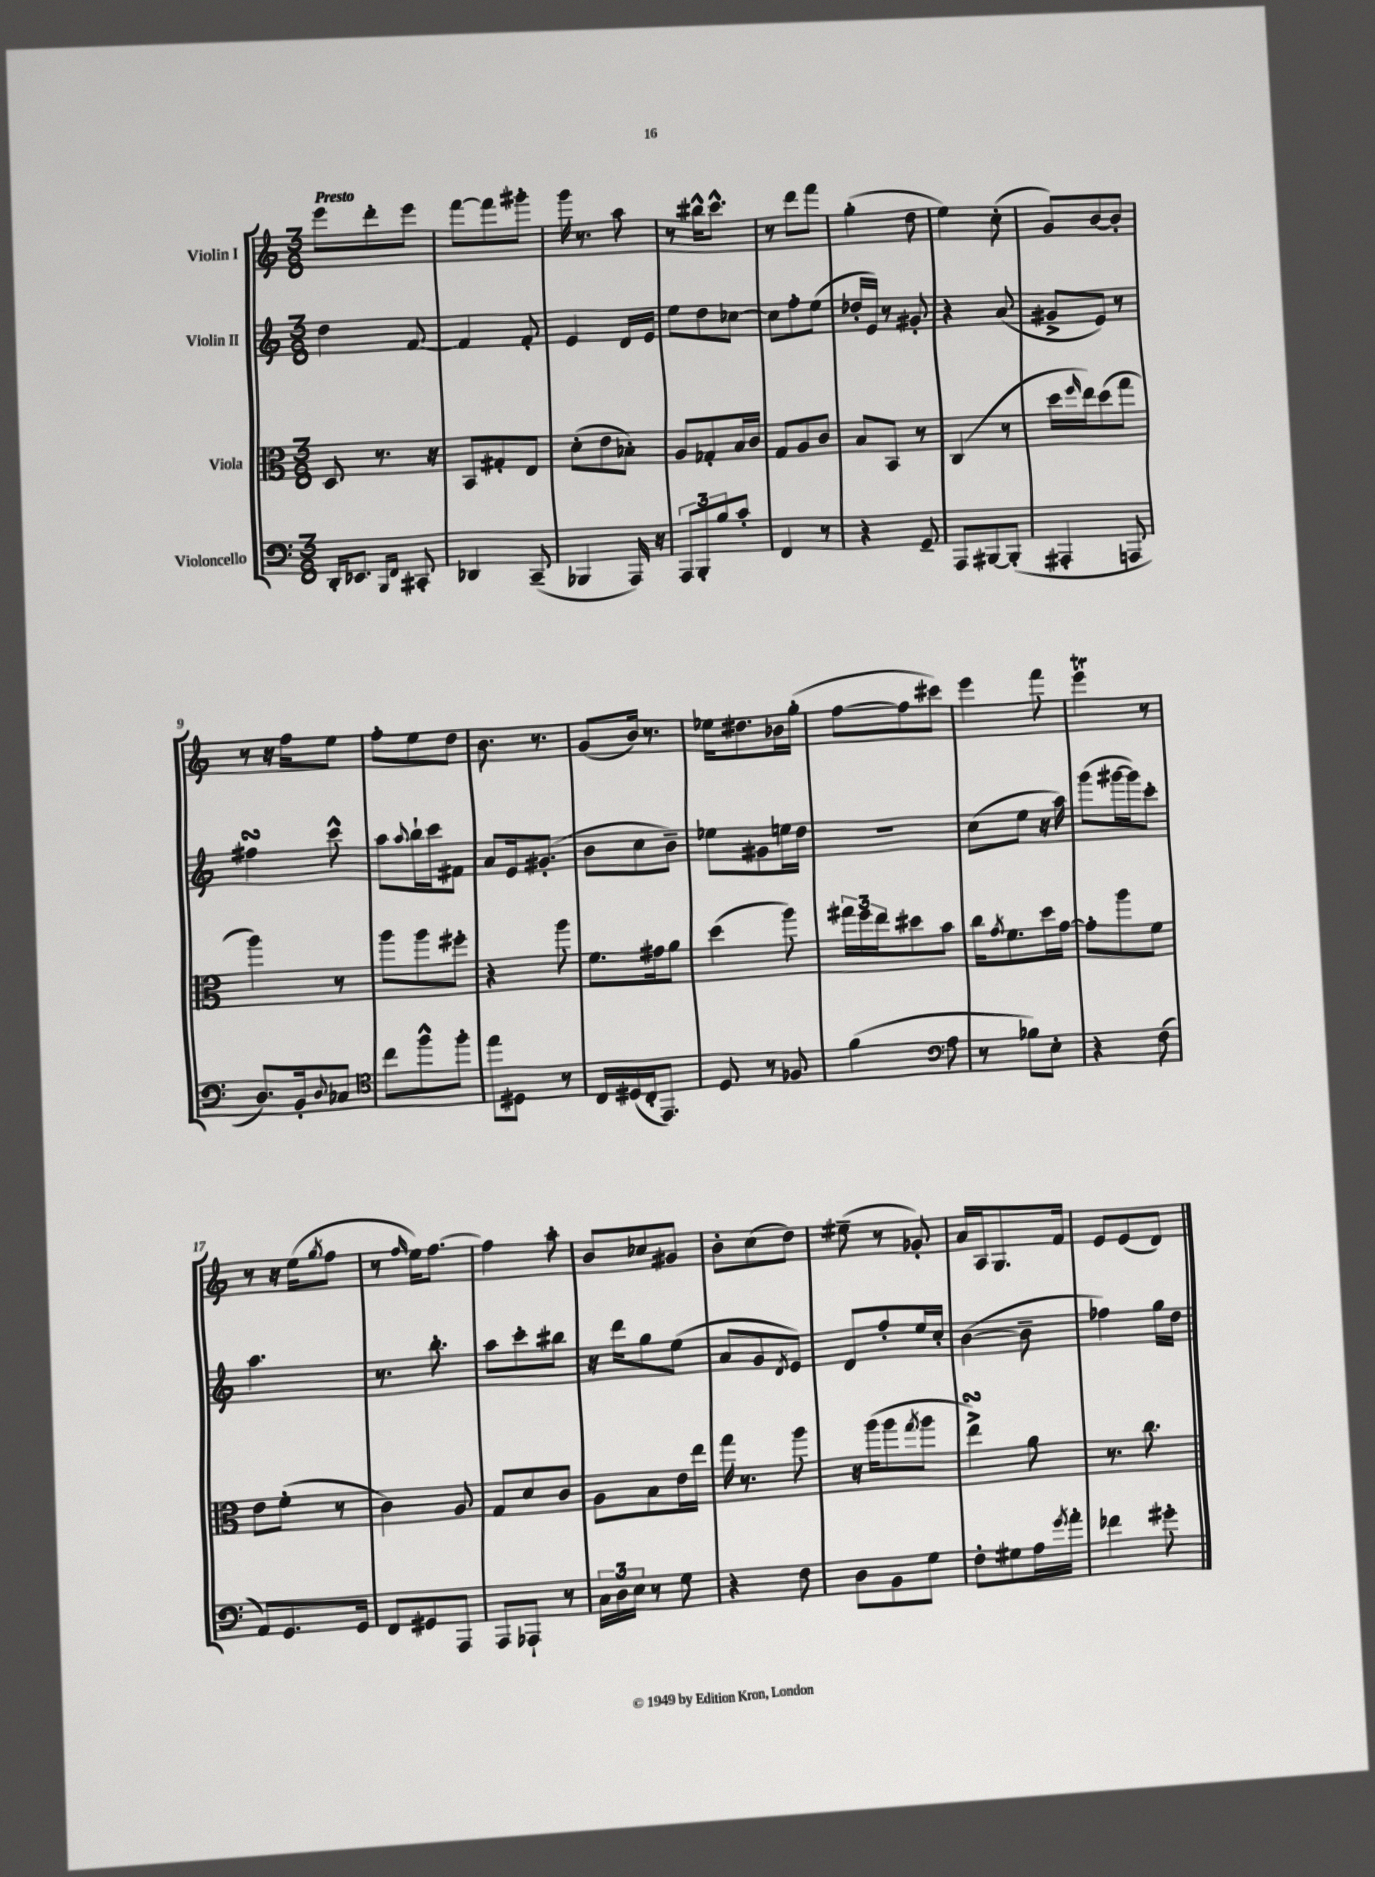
<<
\new StaffGroup <<
\new Staff = "s0" \with { instrumentName = "Violin I" } {
    \clef treble \key c \major \numericTimeSignature \time 3/8 \tempo "Presto"
    e'''8 d'''8-. e'''8 |
    f'''8~ f'''8 gis'''8-. |
    g'''16 r8. a''8 |
    r8 bis''16-^ c'''8.-^ |
    r8 d'''8 f'''8 |
    g''4-.( d''8 |
    e''4) c''8-.( |
    g'8) b'8~ b'8-. |
    r8 r16 f''16 e''8 |
    f''8-. e''8 d''8 |
    b'8. r8. |
    g'8( b'16) r8. |
    ees''16 dis''8. bes'16 g''16-.( |
    f''8~ f''8 cis'''8) |
    e'''4 f'''8 |
    e'''4\trill r8 |
    r8 r16 e''16( \acciaccatura { g''8 } f''8 |
    r8 \grace { f''16 } e''16) f''8.~ |
    f''4 a''8-. |
    b'8 ces''8 gis'8 |
    b'8-. c''8( d''8) |
    eis''8--( r8 ges'8-.) |
    a'16 a16 g8. f'16 |
    e'8 e'8( d'8) \bar "|." |
}
\new Staff = "s1" \with { instrumentName = "Violin II" } {
    \clef treble \key c \major \numericTimeSignature \time 3/8
    d''4 f'8~ |
    f'4 f'8-. |
    e'4 d'16 e'16 |
    e''8 d''8 ces''8~ |
    ces''8 f''8-. e''8( |
    des''16-. e'16) r8 gis'8-. |
    r4 a'8( |
    gis'8-> e'8) r8 |
    fis''4\turn c'''8-^ |
    a''8 \appoggiatura { a''8 } b''16-! c'''16 fis'8 |
    a'8 e'16 gis'8.-.( |
    b'8 c''8 b'8--) |
    ees''8 gis'8 e''16 d''16 |
    R4. |
    c''8( e''8 r16 a''16) |
    g'''8( gis'''16~ gis'''16) c'''8-. |
    a''4. |
    r8. b''8.-. |
    a''8 c'''8-. bis''8 |
    r16 d'''16 g''8 e''8( |
    a'8 g'8 \acciaccatura { d'8 } e'8) |
    d'8 f''8-. e''16 c''16-. |
    b'4~( b'8-- |
    fes''4) g''16 d''16 \bar "|." |
}
\new Staff = "s2" \with { instrumentName = "Viola" } {
    \clef alto \key c \major \numericTimeSignature \time 3/8
    d8 r8. r16 |
    b,8 gis8-. e8 |
    d'8-.( e'8 bes8-.) |
    a8 ges8-. b16 c'16 |
    g8 a8 c'8 |
    b8 b,8 r8 |
    c4( r8 |
    d''16 \grace { f''16 } e''16) d''8( g''8 |
    a''4) r8 |
    a''8 a''8 fis''8-. |
    r4 a''8 |
    f'8. gis'16 a'8 |
    d''4( a''8) |
    \tuplet 3/2 { gis''16 f''16 e''16 } dis''8 b'8 |
    c''16 \acciaccatura { g'8 } f'8. d''16 g'16~ |
    g'8-. a''8 f'8 |
    e'8 f'8-.( r8 |
    c'4) a8 |
    g8 d'8 c'8 |
    a8 b8 e'16 e''16 |
    g''16 r8. a''8 |
    r16 a''16( a''8 \acciaccatura { g''8 } a''8 |
    e''4->\turn) a'8 |
    r8. c''8. \bar "|." |
}
\new Staff = "s3" \with { instrumentName = "Violoncello" } {
    \clef bass \key c \major \numericTimeSignature \time 3/8
    d,16-. ees,8. \grace { b,,16 f,16 } cis,8-. |
    des,4 c,8--( |
    bes,,4 a,,16) r16 |
    \tuplet 3/2 { a,,8 b,,8-. b8 } c'8-. |
    f,4 r8 |
    r4 g,8-- |
    a,,8 bis,,8~ bis,,8-.( |
    ais,,4-. a,,8 |
    d8.) b,16-. \appoggiatura { d8 } ces8 |
    \clef tenor c''8 f''8-^ f''8-. |
    e''8 dis8 r8 |
    c16 dis16( c16-. e,8.) |
    d8 r8 fes8 |
    f'4( \clef bass a8 |
    r8 bes8) e8-. |
    r4 f8( |
    a,8) g,8. g,16 |
    f,8 gis,8 a,,8 |
    a,,8 aes,,8-! r8 |
    \tuplet 3/2 { c16 d16 e16 } r8 g8 |
    r4 f8 |
    d8 b,8 g8 |
    f8-. gis8 a16 \acciaccatura { g'8 } a'16-. |
    fes'4 gis'8-. \bar "|." |
}
>>
>>
